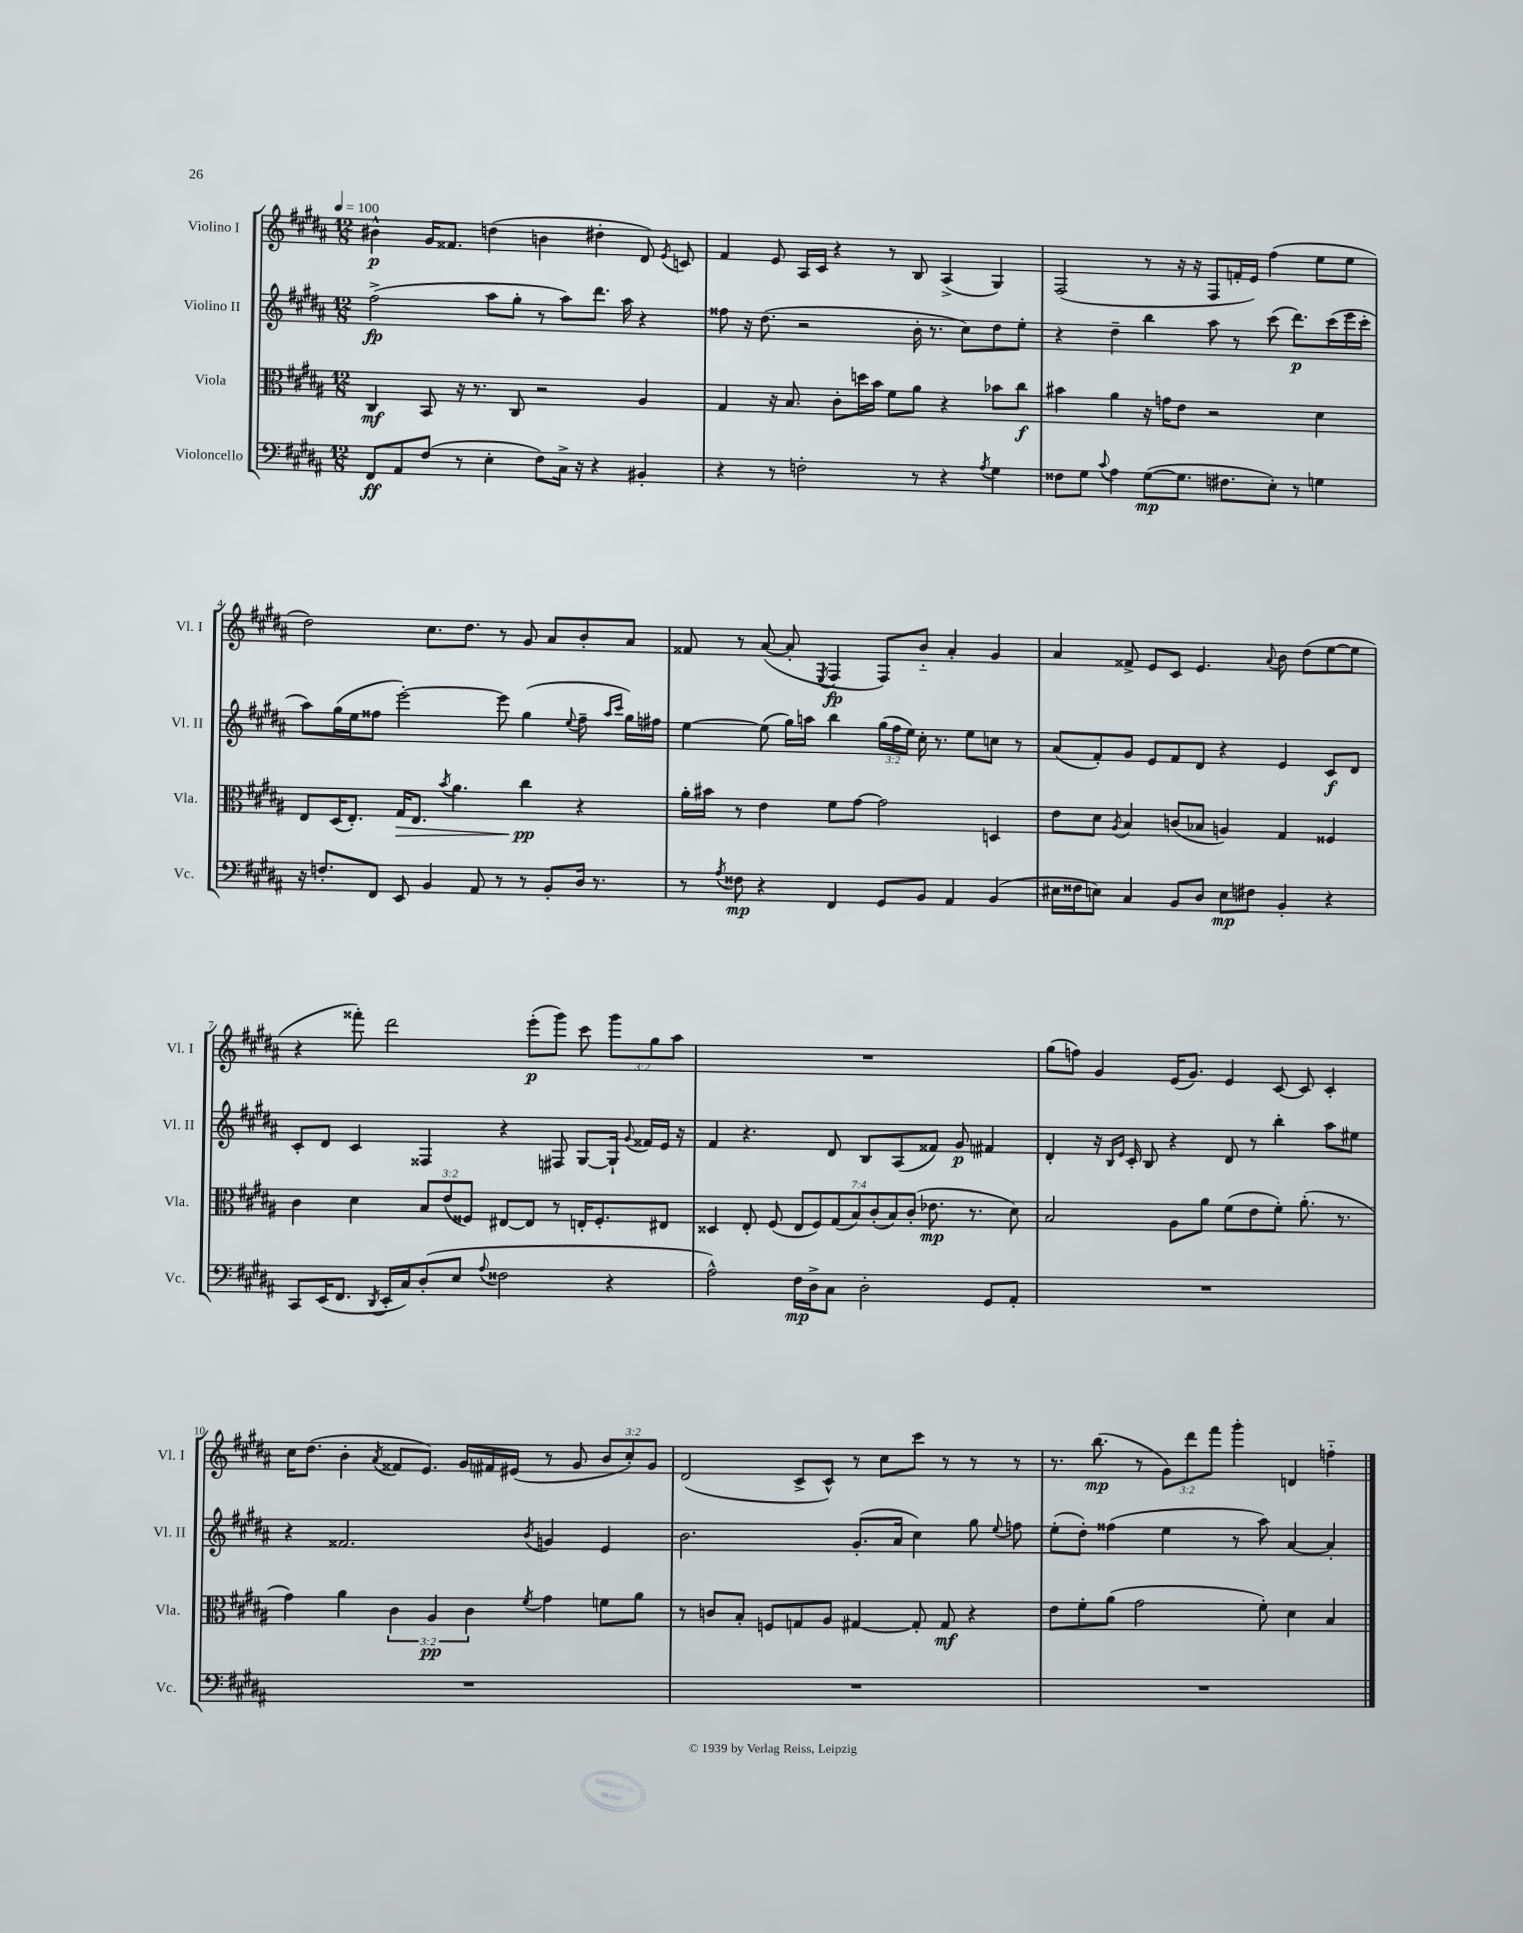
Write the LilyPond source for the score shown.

<<
\new StaffGroup <<
\new Staff = "s0" \with { instrumentName = "Violino I" shortInstrumentName = "Vl. I" } {
    \clef treble \key b \major \numericTimeSignature \time 12/8 \override Staff.TupletNumber.text = #tuplet-number::calc-fraction-text \tempo 4 = 100
    \autoBeamOff bis'4-^\p gis'16[ fisis'8.] d''4( b'4 dis''4-. dis'8) \acciaccatura { e'8 } c'8 |
    fis'4 e'8 ais16[ cis'16] r4 r8 b8 ais4->( gis4) |
    fis2( r8 r16 r16 fis8[ f'16-. e'16]) fis''4( e''8[ e''8] |
    dis''2) cis''8.[ dis''8.] r8 gis'8 ais'8[ b'8-. ais'8] |
    fisis'8 r8 ais'8~( ais'8-. \acciaccatura { e8 } fis4\fp fis8[) b'8]-_ ais'4-. gis'4 |
    ais'4 fisis'8-> e'8[ cis'8] e'4. \appoggiatura { ais'8 } b'8 dis''8[( e''8~ e''8] |
    r4 fisis'''8-.) dis'''2 e'''8[-.\p( gis'''8]) cis'''8 \tuplet 3/2 { gis'''8[ gis''8 ais''8] } |
    R1. |
    gis''8[( f''8]) gis'4 e'16[( gis'8.]) e'4 cis'8~ cis'8 cis'4-. |
    cis''16[ dis''8.]( b'4-. \acciaccatura { ais'8 } fisis'8[ e'8.]) gis'16[ fis'16 eis'16]( r8 gis'8 \tuplet 3/2 { b'8[ cis''8-.) gis'8] } |
    dis'2( cis'8[-> cis'8]-^) r8 cis''8[ cis'''8] r8 r8 r8 |
    r8. b''8.\mp( r8 \tuplet 3/2 { gis'8[) dis'''8 fis'''8] } gis'''4-. d'4 f''4-_ \bar "|." |
}
\new Staff = "s1" \with { instrumentName = "Violino II" shortInstrumentName = "Vl. II" } {
    \clef treble \key b \major \numericTimeSignature \time 12/8 \override Staff.TupletNumber.text = #tuplet-number::calc-fraction-text
    \autoBeamOff fis''2->\fp( ais''8[ gis''8]-. r8 ais''8[) dis'''8.] ais''16 r4 |
    fisis''8 r16 dis''8.( r2 b'16-. r8. cis''8[) dis''8 e''8]-. |
    r4 dis''4-- b''4 ais''8 r8 cis'''8( dis'''8.[\p) cis'''16( e'''16 cis'''16]-. |
    ais''8[) gis''16( e''16 fisis''8] e'''2~-.) e'''8 gis''4( \appoggiatura { e''8 } fisis''8-- \grace { ais''16[ cis'''16] } gis''16[) fis''16] |
    e''4~ e''8( gis''16[) a''16] b''4 \tuplet 3/2 { gis''16[( fis''16 e''16]) } cis''16-. r8. e''8[ c''8] r8 |
    ais'8[( fis'8-.) gis'8] e'8[ fis'8 dis'8] r4 e'4 cis'8[\f dis'8] |
    cis'8[-. dis'8] cis'4 fisis4 r4 fis8 gis8[~ gis16]-! \appoggiatura { gis'8 } fisis'16[ e'16] r16 |
    fis'4 r4. dis'8 b8[ ais8( fisis'8]) gis'8\p fis'4 |
    dis'4-. r16 \grace { b16[ e'16] } cis'16-. b8 r4 dis'8 r8 b''4-. ais''8[ eis''8] |
    r4 fisis'2. \acciaccatura { b'8 } g'4 e'4 |
    b'2. gis'8.[-.( ais'16] cis''4) gis''8 \appoggiatura { e''8 } f''8 |
    e''8[-.( dis''8]-.) fisis''4( e''4 r8 ais''8) ais'4~ ais'4-. \bar "|." |
}
\new Staff = "s2" \with { instrumentName = "Viola" shortInstrumentName = "Vla." } {
    \clef alto \key b \major \numericTimeSignature \time 12/8 \override Staff.TupletNumber.text = #tuplet-number::calc-fraction-text
    \autoBeamOff cis4\mf b,8 r16 r8. cis8 r2 ais4 |
    gis4 r16 b8. cis'8[-. d''16 b'16] fis'8[ ais'8] r4 bes'8[ cis''8]\f |
    bis'4 ais'4 r16 g'16[ e'8] r2 dis'4 |
    e8[ dis16( e8.]-.) gis16[\> e8.] \acciaccatura { b'8 } ais'4. cis''4\pp\! r4 |
    ais'16[-. bis'16] r8 e'4 fis'8[ gis'8]~ gis'2 d4 |
    e'8[ dis'8] \acciaccatura { ais8 } b4 c'8[( bes8] a4) gis4 fisis4 |
    cis'4 dis'4 \tuplet 3/2 { b8[ e'8( fisis8]) } eis8[~ eis8] r8 e16[-. fisis8.-. eis8] |
    disis4 e8-. fis8( \tuplet 7/4 { e8[ fis8) gis8( b8) cis'8-.( b8) cis'8]-.( } ees'8.\mp r8. dis'8) |
    b2 ais8[ ais'8] fis'8[( e'8 fis'8]-.) ais'8.-.( r8. |
    gis'4) ais'4 \tuplet 3/2 { cis'4 ais4\pp cis'4 } \acciaccatura { fis'8 } gis'4 f'8[ ais'8] |
    r8 c'8[ b8]-. f8[ g8 ais8] gis4~ gis8-. gis8\mf r4 |
    e'8[ fis'8-. ais'8]( gis'2 fis'8-.) dis'4 b4 \bar "|." |
}
\new Staff = "s3" \with { instrumentName = "Violoncello" shortInstrumentName = "Vc." } {
    \clef bass \key b \major \numericTimeSignature \time 12/8
    \autoBeamOff fis,8[\ff ais,8 fis8]( r8 e4-. fis8[) cis16]-> r16 r4 bis,4-. |
    r4 r8 f2-. r8 r4 \acciaccatura { ais8 } gis4 |
    fisis8[ gis8] \appoggiatura { cis'8 } ais4 gis8[~\mp( gis8.] fis8.[ e8]-.) r8 g4 |
    r16 f8.[-. fis,8] e,8 b,4 ais,8 r8 r8 b,8[-. dis16] r8. |
    r8 \acciaccatura { ais8 } fisis8\mp r4 fis,4 gis,8[ b,8] ais,4 b,4( |
    eis16[ fisis16 e8]) cis4 b,8[ dis8] e8[\mp fis8] b,4-. r4 |
    cis,8[ e,16( fis,8.] \acciaccatura { dis,8 } e,16[-. cis16) dis8-.( e8] \appoggiatura { ais8 } fisis2 r4 |
    ais2-^) fis16[\mp dis16-> cis8] dis2-. gis,8[ ais,8]-. |
    R1. |
    R1. |
    R1. |
    R1. \bar "|." |
}
>>
>>
